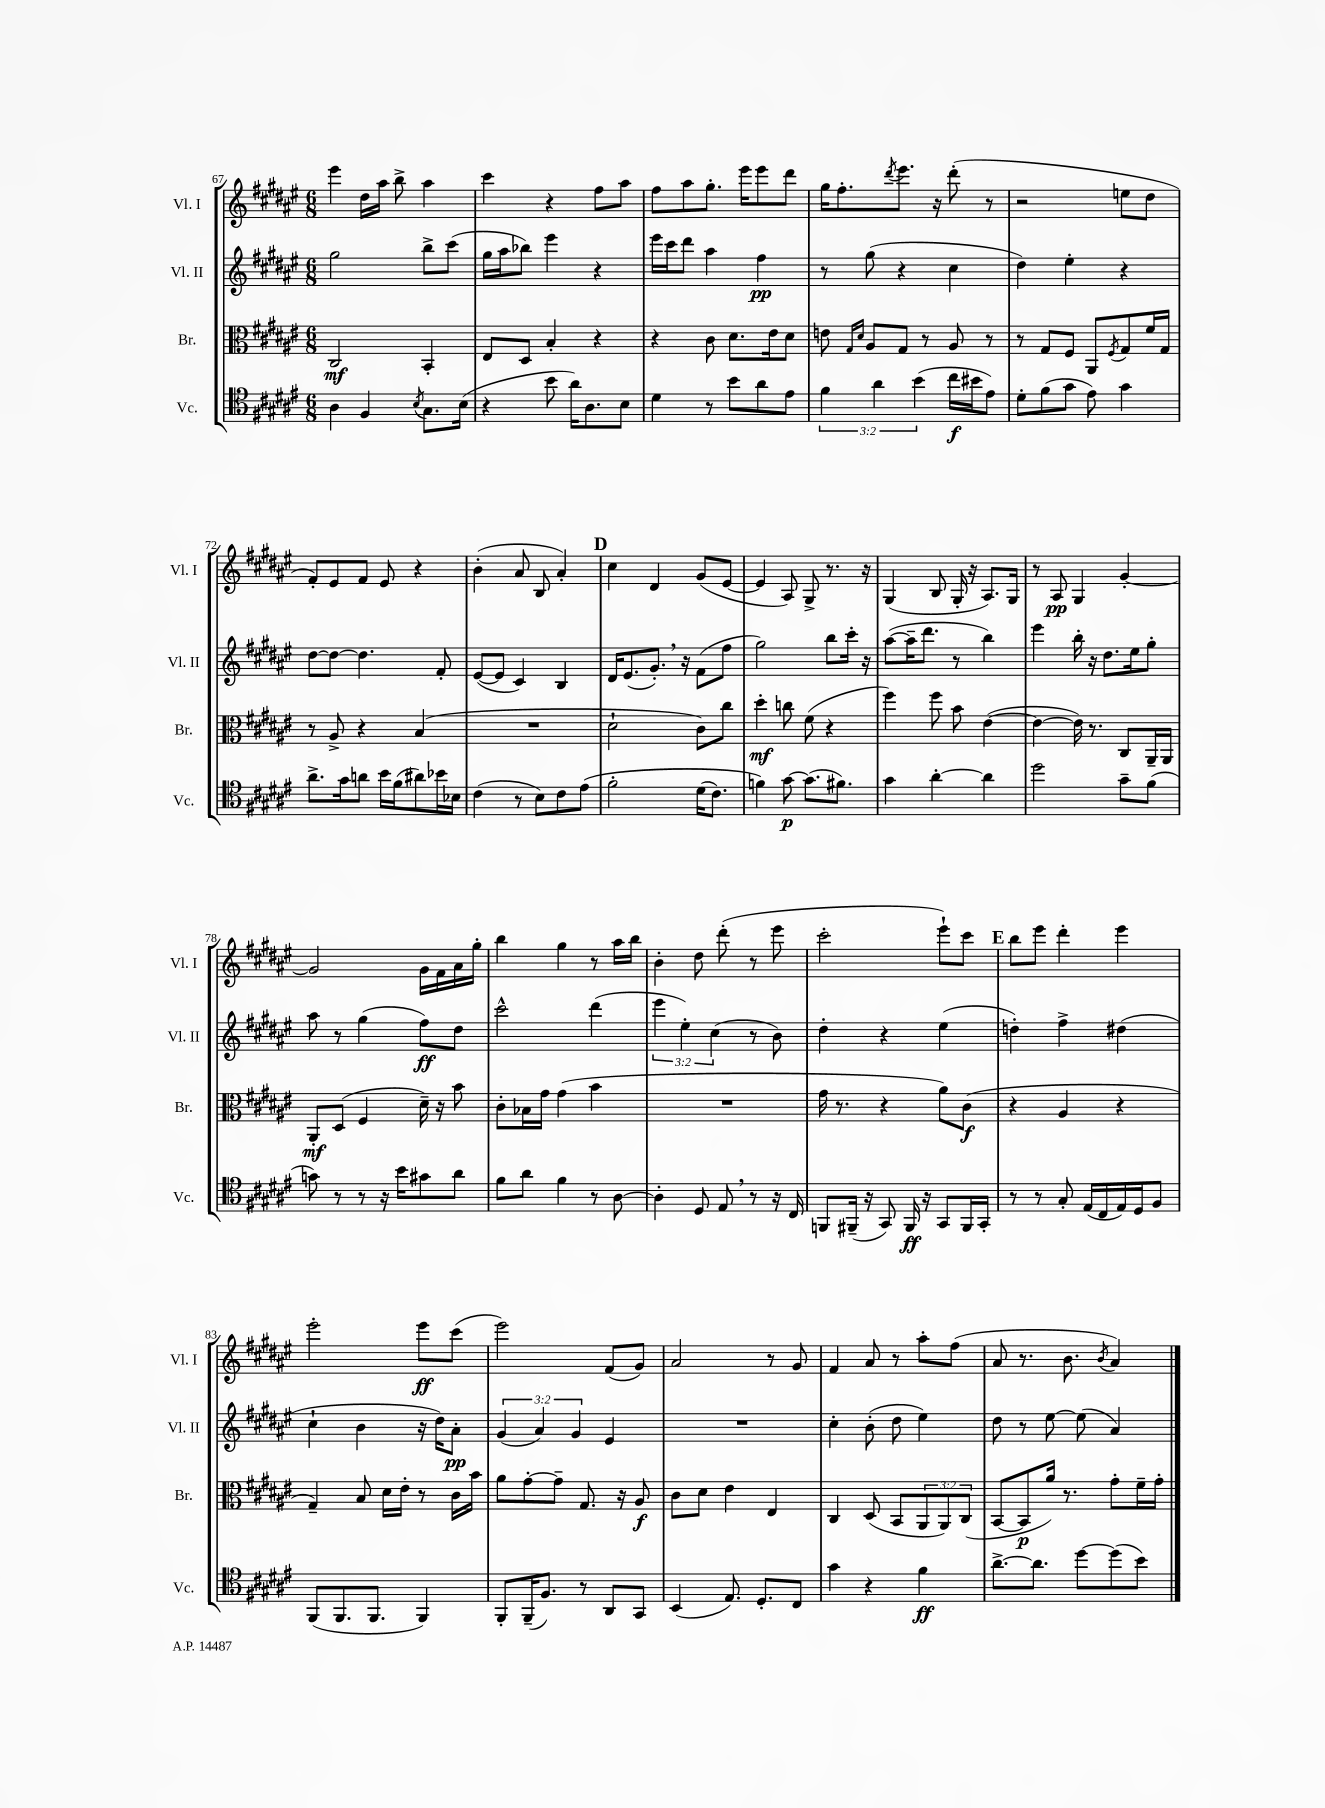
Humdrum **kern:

**kern	**kern	**kern	**kern
*staff4	*staff3	*staff2	*staff1
*clefC4	*clefC3	*clefG2	*clefG2
*k[f#c#g#d#a#e#]	*k[f#c#g#d#a#e#]	*k[f#c#g#d#a#e#]	*k[f#c#g#d#a#e#]
*M6/8	*M6/8	*M6/8	*M6/8
4A#	2C#	2gg#	4eee#
4F#	.	.	16dd#
.	.	.	16aa#
.	.	.	8bb^
8qB	.	.	.
8.G#	4BB'	8bb^	4aa#
.	.	(8ccc#	.
(16B	.	.	.
=	=	=	=
4r	8E#	16gg#	4ccc#
.	.	16aa#	.
.	8D#	8bb-)	.
8b	4B'	4eee#	4r
16a#)	.	.	.
8.A#	.	.	.
.	4r	4r	8ff#
8B	.	.	8aa#
=	=	=	=
4d#	4r	16eee#	8ff#
.	.	16ccc#	.
.	.	8ddd#	8aa#
8r	8c#	4aa#	8.gg#'
8b	8.d#	.	.
.	.	.	16eee#
8a#	.	4ff#	8eee#
.	16e#	.	.
8e#	8d#	.	8ddd#
=	=	=	=
6f#	8e	8r	16gg#
.	.	.	8.ff#'
.	16qqG#	.	.
.	16qqd#	.	.
.	8A#	(8gg#	.
6a#	.	.	.
.	.	.	8qddd#
.	8G#	4r	8.eee#
(6b	.	.	.
.	8r	.	.
.	.	.	16r
16cc#	8A#	4cc#	(8ddd#'
16b#	.	.	.
8e#)	8r	.	8r
=	=	=	=
8d#'	8r	4dd#)	2r
(8f#	8G#	.	.
8g#	8F#	4ee#'	.
8e#)	8AA#	.	.
.	8qF#	.	.
4g#	8G#	4r	8ee
.	16f#	.	8dd#
.	16G#	.	.
=	=	=	=
8.a#^	8r	[8dd#	8f#')
.	8A#^	8dd#_	8e#
16g#	.	.	.
8a	4r	4.dd#]	8f#
16b	.	.	8e#
(16f#	.	.	.
8a#)	(4B	.	4r
16b-	.	8f#'	.
16B-	.	.	.
=	=	=	=
(4c#	2.r	([8e#	(4b'
.	.	8e#]	.
8r	.	4c#)	8a#
8B)	.	.	8B
8c#	.	4B	4a#')
&(8e#	.	.	.
=	=	=	=
2f#'	2d#`	16d#	4cc#
.	.	(8.e#	.
.	.	8.g#')	4d#
.	.	16r	.
(16d#	8c#)	(8f#	(8g#
8.c#)	.	.	.
.	8cc#	8ff#	[8e#
=	=	=	=
4f&)	4dd#'	2gg#)	4e#]
[8g#	8cc	.	8A#)
(8.g#]	(8f#	.	8G#^
.	4r	8bb	8.r
8.f#)	.	.	.
.	.	16ccc#'	.
.	.	16r	16r
=	=	=	=
4g#	4ff#)	([8aa#	(4G#
.	.	16aa#~]	.
.	.	8.ddd#	.
[4a#'	8ff#	.	8B
.	8b	8r	16G#'
.	.	.	16r
4a#]	([4e#	4bb)	8.A#)
.	.	.	16G#
=	=	=	=
2dd#	4e#_	4eee#	8r
.	.	.	8A#
.	16e#])	16bb'	4G#
.	8.r	16r	.
.	.	8.dd#	.
8g#~	8C#	.	[4g#'
.	.	16ee#	.
(8f#	16AA#~	8gg#'	.
.	16AA#	.	.
=	=	=	=
8g)	8AA#'	8aa#	2g#]
8r	(8D#	8r	.
8r	4F#	(4gg#	.
16r	.	.	.
16b	.	.	.
8g#	16d#~)	8ff#)	16g#
.	16r	.	16f#
8a#	8b	8dd#	16a#
.	.	.	16gg#'
=	=	=	=
8f#	8c#'	2ccc#^^	4bb
8a#	16B-	.	.
.	16g#	.	.
4f#	(4g#	.	4gg#
8r	4b	(4ddd#	8r
[8A#	.	.	16aa#
.	.	.	16bb
=	=	=	=
4A#']	2.r	6eee#	4b'
.	.	6ee#')	.
8D#	.	.	8dd#
.	.	(6cc#	.
8E#	.	.	(8ddd#'
8r	.	8r	8r
16r	.	8b)	8eee#
16C#	.	.	.
=	=	=	=
8FF	16g#	4dd#'	2ccc#'
.	8.r	.	.
(16FF#~	.	.	.
16r	.	.	.
8GG#)	4r	4r	.
16FF#	.	.	.
16r	.	.	.
8GG#	8a#)	(4ee#	8eee#`)
16FF#	(8c#	.	8ccc#
16GG#'	.	.	.
=	=	=	=
8r	4r	4dd')	8bb
8r	.	.	8eee#
8G#'	4A#	4ff#^	4ddd#'
(16E#	.	.	.
16C#	.	.	.
16E#)	4r	(4dd#	4eee#
16D#	.	.	.
8F#	.	.	.
=	=	=	=
(8FF#	4G#~)	4cc#`	2eee#'
8.FF#	.	.	.
.	8B	4b	.
8.FF#	.	.	.
.	16d#	.	.
.	16e#'	.	.
4FF#)	8r	16r	8eee#
.	.	16dd#)	.
.	16c#	8a#'	(8ccc#
.	16b	.	.
=	=	=	=
8FF#'	8a#	(6g#	2eee#)
(16FF#~	[8g#'	.	.
.	.	6a#)	.
8.F#)	.	.	.
.	8g#~]	.	.
.	.	6g#	.
8r	8.G#	.	.
8AA#	.	4e#	(8f#
.	16r	.	.
8GG#	8A#	.	8g#)
=	=	=	=
(4BB	8c#	2.r	2a#
.	8d#	.	.
8.E#)	4e#	.	.
8.D#'	.	.	.
.	4E#	.	8r
8C#	.	.	8g#
=	=	=	=
4g#	4C#	4cc#'	4f#
4r	(8D#	(8b'	8a#
.	8BB	8dd#	8r
4f#	12AA#	4ee#)	8aa#'
.	12AA#)	.	.
.	.	.	(8ff#
.	(12C#	.	.
=	=	=	=
[8.a#^	[8BB	8dd#	8a#
.	8BB]	8r	8.r
8.a#]	.	.	.
.	16a#)	[8ee#	.
.	8.r	.	8.b
[8dd#	.	(8ee#]	.
.	.	.	8qb
(8dd#]	8g#'	4a#)	4a#)
8b)	16f#~	.	.
.	16g#'	.	.
==	==	==	==
*-	*-	*-	*-
